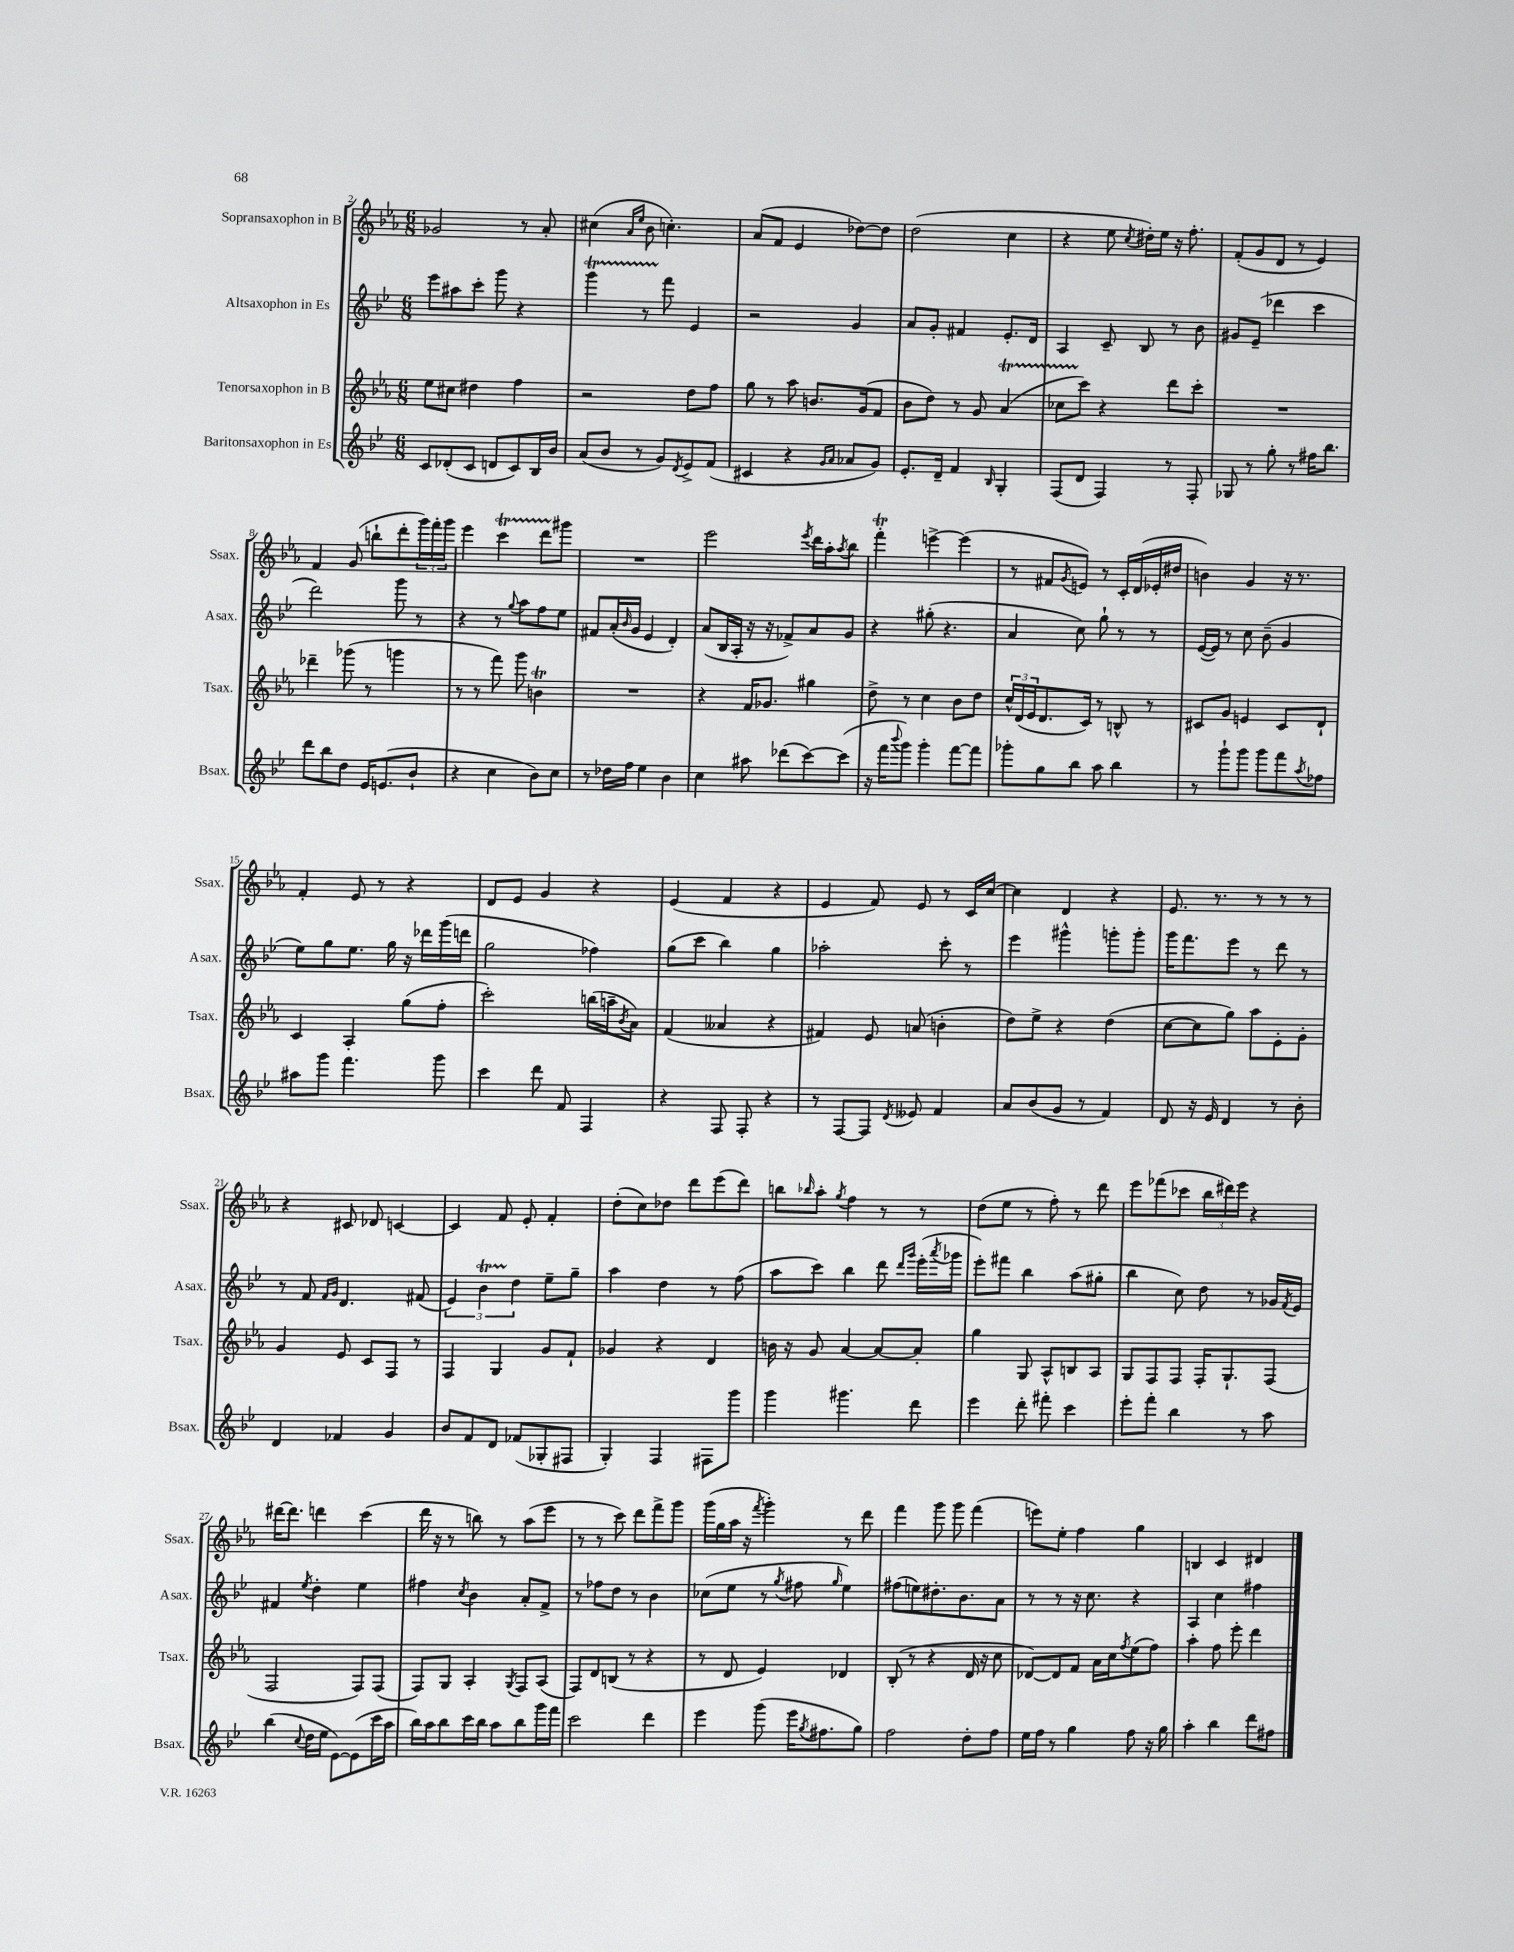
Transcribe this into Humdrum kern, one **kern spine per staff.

**kern	**kern	**kern	**kern
*part4	*part3	*part2	*part1
*staff4	*staff3	*staff2	*staff1
*I"Baritonsaxophon in Es	*I"Tenorsaxophon in B	*I"Altsaxophon in Es	*I"Sopransaxophon in B
*I'Bsax.	*I'Tsax.	*I'Asax.	*I'Ssax.
*clefG2	*clefG2	*clefG2	*clefG2
*k[b-e-]	*k[b-e-a-]	*k[b-e-]	*k[b-e-a-]
*M6/8	*M6/8	*M6/8	*M6/8
=2	=2	=2	=2
8c/L	8ee-\L	8eee-\L	2g-X/
(8d-X'/	8cc#X\J	8aa#X\	.
8c/J	4dd#X\	8ccc'\J	.
8dn/L	.	8ggg\	.
8c/)	4ff\	4r	8r
16B-/L	.	.	8a-'/
16b-/JJ	.	.	.
=3	=3	=3	=3
(8a/L	2r	4gggT\	(4cc#X\
8b-/J	.	.	.
.	.	.	16qqa-/LL
.	.	.	16qqee-/JJ
8r	.	8r	8b-\
8g/L)	.	8fff\	4.ccn'\)
8qd/	.	.	.
8e-^/	8dd\L	4e-/	.
(8f/J	8ff\J	.	.
=4	=4	=4	=4
4c#X/	8gg\	2r	(8a-/L
.	8r	.	8f/J
4r	8aa-\	.	4e-/
.	8.bn/L	.	.
16qqg/LL	.	.	.
16qqa/JJ	.	.	.
8a-X/L	.	4g/	[8dd-X\L)
.	(16g/k	.	.
8g/J)	8f/J	.	8dd-\J]
=5	=5	=5	=5
8.e-'/L	8b-\L	8a/L	(2dd\
.	8dd\J)	8g'/J	.
16d~/Jk	.	.	.
4f/	8r	4f#X/	.
.	8g/	.	.
16qqB-/	.	.	.
4G'/	(4a-T/	8.e-'/L	4cc\
.	.	16d/Jk	.
=6	=6	=6	=6
(8F/L	8cc-XTTT\L	4A/	4r
8d/J	8ccc\J)	.	.
4F/)	4r	8c~/	8ee-\
.	.	.	8qcc/
.	.	8B-/	16dd#X'\LL)
.	.	.	16ee-\JJ
8r	8ddd\L	8r	16r
.	.	.	8.ff'\
8F'/	8ccc'\J	8b-\	.
=7	=7	=7	=7
8G-X/	2.r	8g#X/L	(8f'/L
8r	.	(8e-~/J	8g/
8gg'\	.	4ddd-X\	8d/J
8r	.	.	8r
16ff#X\KL	.	4ccc\	4e-/)
8.bb-\J	.	.	.
!!LO:LB:g=z
=8	=8	=8	=8
8ddd\L	4ddd-X~\	2ddd\)	4f/
8bb-\	.	.	.
8dd\J	(8ggg-X\	.	(8g/
16e-/KL	8r	.	8bbn`\L
(8.en/	.	.	.
.	4gggn\	8ggg\	8ddd'\
8b-`/J	.	8r	24ggg\L)
.	.	.	24fff'\
.	.	.	24ggg\JJ
=9	=9	=9	=9
4r	8r	4r	4eee-\
.	8r	.	.
4cc\	8fff\)	8r	4cccT\
.	.	8qqgg/	.
.	8ggg\	8aa\L	.
8b-\L)	4bnt\	8ff\	8dddTTT\L
8cc\J	.	8ee-\J	8ggg#X\J
=10	=10	=10	=10
8r	2.r	8f#X/L	2.r
16dd-X\LL	.	(16a'/L	.
.	.	16qqb-/	.
16ff\JJ	.	16g/JJ	.
4ee-\	.	4e-/	.
4b-\	.	4d'/)	.
=11	=11	=11	=11
4cc\	4r	(8a/L	2eee-\
.	.	16B-/L	.
.	.	16A'/JJ	.
8aa#X\	16f/KL	16r	.
.	8.g-X/J	16r	.
(8ddd-X\L	.	8f-X^/L)	.
.	.	.	8qeee-/
[8ccc\)	4gg#X\	8a/	16ddd\LL
.	.	.	16aa-'\J
.	.	.	8qaa-/
(8ccc\J]	.	8g/J	8bb-\J
=12	=12	=12	=12
16r	8dd^\	4r	4fffT'\
16fff\KL	.	.	.
8qqbbb-/	.	.	.
8ggg\J)	8r	.	.
4ggg'\	4cc\	(8gg#X'\	[4eeen^\
.	.	4.r	.
[8fff\L	8b-\L	.	(4eee\]
8fff\J]	8dd\J	.	.
=13	=13	=13	=13
8ggg-X'\L	24cc^^/LL	4a/	8r
.	(24d/	.	.
.	24e-/J	.	.
8gg\	8.d/	.	8f#X/L
.	.	.	8qg/
8bb-\J	.	8cc\)	8en/J)
.	16c/Jk)	.	.
8aa\	8r	8gg`\	8r
4bb-\	8Bn^^/	8r	16c'/LL
.	.	.	(16d/
.	8r	8r	16e-X'/
.	.	.	16dd#X/JJ
=14	=14	=14	=14
8r	8c#X/L	([16e-/LL	4bn\)
.	.	16e-/JJ])	.
8ggg`\L	8g/J	8r	.
8ggg\J	4en/	8cc\	4g/
8ggg\L	.	(8b-~\	.
8fff\	8c#/L	4g/	16r
.	.	.	8.r
8qaa/	.	.	.
8ff-X\J	8d`/J	.	.
!!LO:LB:g=z
=15	=15	=15	=15
8aa#X\L	4c/	8ee-\L)	4f'/
8ggg\J	.	8gg\	.
4.fff\	4A-'/	8.ee-\J	8e-/
.	.	.	8r
.	.	16gg\	.
.	(8gg\L	16r	4r
.	.	16ddd-X\LL	.
8ggg\	8ff'\J	(16ggg\	.
.	.	16dddn\JJ	.
=16	=16	=16	=16
4ccc\	2ccc'\)	2gg\	8d/L
.	.	.	8e-/J
8ddd\	.	.	4g/
8f/	.	.	.
4F/	(16bbn\LL	4ff-X\)	4r
.	16aan~\J	.	.
.	8qb-/	.	.
.	8a-\J)	.	.
=17	=17	=17	=17
4r	(4f/	(8gg\L	(4e-/
.	.	8ccc\J	.
8F/	4a--X/	4bb-\)	4f/
8F'/	.	.	.
4r	4r	4gg\	4r
=18	=18	=18	=18
8r	4f#X/)	2aa-X'\	4e-/
[8F/L	.	.	.
8F/J]	8e-/	.	8f/)
8qd/	.	.	.
8e--X/	(8an/	.	8e-/
4f/	4bn'\	8ccc'\	8r
.	.	8r	16c/LL
.	.	.	[16cc/JJ
=19	=19	=19	=19
8a/L	8dd\L)	4eee-\	4cc\]
(8b-/	8ee-^\J	.	.
8g/J	4r	4ggg#X^^\	4d/
8r	.	.	.
4f/)	(4dd\	8gggn'\L	4r
.	.	8ggg'\J	.
=20	=20	=20	=20
8d/	[8cc\L	16ggg\KL	8.e-/
.	.	8.fff\	.
16r	8cc\]	.	.
16e-/	.	.	8.r
4d/	8gg\J)	8eee-\J	.
.	8aa-\L	8r	8r
8r	8e-'\	8ddd\	8r
8b-'\	8g'\J	8r	8r
!!LO:LB:g=z
=21	=21	=21	=21
4d/	4g/	8r	4r
.	.	8f/	.
.	.	16qqf/LL	.
.	.	16qqg/JJ	.
4f-X/	8e-/	4.d/	8c#X/
.	8c/L	.	8d-X/
4g/	8F/J	.	[4cn/
.	8r	(8f#X/	.
=22	=22	=22	=22
8b-/L	4F/	6e-/)	4c/]
8f/	.	.	.
.	.	6b-T\	.
8d/J	4G/	.	8f/
.	.	6dd\	.
(8f-X/L	.	.	8e-'/
8G-X'/	8g/L	8ee-~\L	4f'/
8F#X/J	8f`/J	8gg~\J	.
=23	=23	=23	=23
4G'/)	4g-X/	4aa\	(8dd'\L
.	.	.	8cc\)
4F/	4r	4dd\	8dd-X\J
.	.	.	8ddd\L
8F#X\L	4d/	8r	(8eee-\
8ggg\J	.	(8ff\	8ddd\J)
=24	=24	=24	=24
4ggg\	16bn\	8aa\L	8bbn\L
.	16r	.	.
.	.	.	16qqbb-X/
.	8g/	8ccc\J)	8aa-'\J
.	.	.	8qgg/
4.ggg#X\	[4a-/	4bb-\	4ff\
.	8a-/L_	8ddd\	8r
.	.	16qqddd/LL	.
.	.	16qqggg/JJ	.
8ddd\	8a-'/J]	(16eee-'\LL	8r
.	.	8qaaa/	.
.	.	16ggg-X\JJ	.
=25	=25	=25	=25
4eee-\	4gg\	8eee-'\L)	(8dd\L
.	.	8fff#X\J	8ee-\J
8ddd'\	8G/	4bb-\	8r
8fff#X'\	8A-^^/L	.	8ff'\)
4ccc\	8Bn/	(8aa\L	8r
.	8A-/J	8gg#X'\J	8ddd\
=26	=26	=26	=26
8eee-'\L	8G/L	4bb-\	8eee-\L
8fff'\J	8F/	.	(8fff-X\
4bb-\	8F/J	8cc\)	8ccc-X\J
.	16F'/KL	8dd\	24bb-\LL
.	.	.	24ddd#X\)
.	8.G`/	.	.
.	.	.	24eee-\JJ
8r	.	8r	4r
8aa\	(8F/J	16g-X/LL	.
.	.	8qf/	.
.	.	16e-/JJ	.
!!LO:LB:g=z
=27	=27	=27	=27
(4bb-\	2F/	4f#X/	[16ddd#X\KL
.	.	.	8.ddd#\J]
8qqcc/	.	8qee-/	.
16dd\LL	.	4dd'\	4dddn\
16ee-\JJ	.	.	.
[8e-\L)	.	.	.
(8e-\]	8F/L)	4ee-\	(4ccc\
16ccc\L	(8F/J	.	.
16aa\JJ	.	.	.
=28	=28	=28	=28
16bb-\LL)	8F/L)	4ff#X\	16ddd\
16aa\J	.	.	16r
8bb-\	8G/J	.	8r
.	.	8qcc/	.
16ccc\L	4A-'/	4b-\	8bbn\)
16bb-\JJ	.	.	.
8aa\L	.	.	8r
.	8qG/	.	.
8bb-\	8F/L	8a'/L	(8aa-\L
16ggg\L	(8A-/J	8f^/J	8eee-\J
16fff\JJ	.	.	.
=29	=29	=29	=29
2ccc\	8F/L)	8r	8r
.	8d/	8ff-X\L	8r
.	(8Bn/J	8dd\J	8ccc\)
.	8r	8r	8ddd\L
4ddd\	4r	4b-\	8fff^\
.	.	.	8ggg\J
=30	=30	=30	=30
4eee-\	8r	(8cc-X\L	(16ggg\LL
.	.	.	16gg\
.	8d/	8ee-\J	16aa-\JJ
.	.	.	16r
.	.	.	8qfff/
(8ggg\	4e-/)	8r	4ggg'\)
.	.	8qgg/	.
16eee-\KL	.	8ff#X\	.
8qgg/	.	.	.
8.ff#X\	.	.	.
.	.	16qqgg/	.
.	4d-X/	4ee-\)	8r
8gg\J)	.	.	8ddd\
=31	=31	=31	=31
2ff\	(8B-'/	(8ff#X\L	4fff\
.	8r	8een\)	.
.	4r	8.dd#X'\	8ggg\
.	.	.	8ggg\
.	.	8.b-\	.
8dd'\L	16d/	.	(4fff\
.	16r	.	.
8ff\J	8cc\	8a\J	.
=32	=32	=32	=32
16ee-\LL	[8d-X/L)	8r	8eeen\L)
16ff\JJ	.	.	.
8r	8d-/]	8r	8ee-'\J
4gg\	8f/J	16r	4ff\
.	.	8.cc\	.
.	16a-\LL	.	.
.	16cc\J	.	.
.	8qff/	.	.
8ff\	(8ee-\	4r	4gg\
16r	8ff\J)	.	.
16gg\	.	.	.
=33	=33	=33	=33
4aa'\	4aa-'\	4A/	4Bn/
4bb-\	8ff\	4cc\	4c/
.	8eee-'\	.	.
8ddd\L	4ddd\	4ff#X\	4d#X/
8ff#X\J	.	.	.
==	==	==	==
*-	*-	*-	*-
